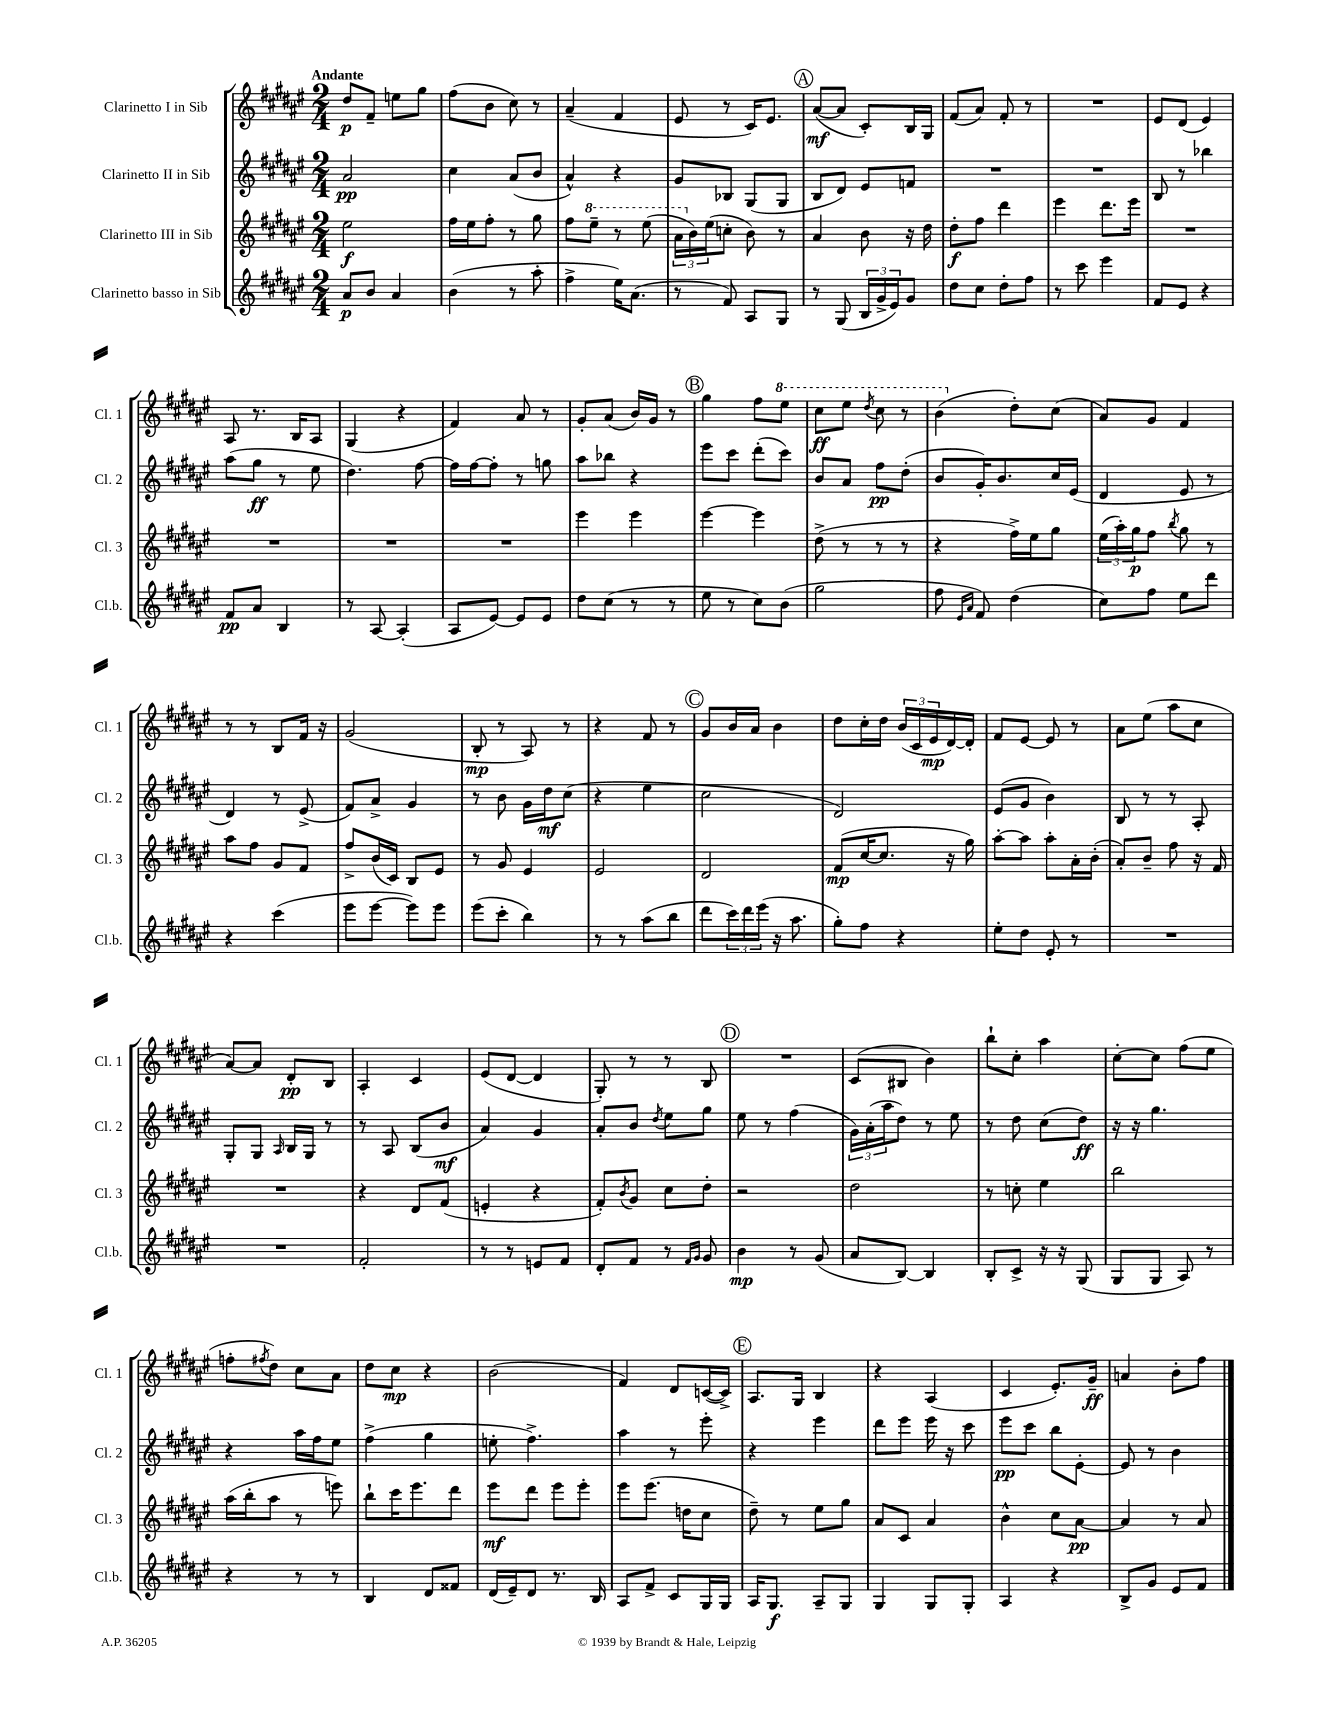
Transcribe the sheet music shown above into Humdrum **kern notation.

**kern	**kern	**kern	**kern
*staff4	*staff3	*staff2	*staff1
*clefG2	*clefG2	*clefG2	*clefG2
*k[f#c#g#d#a#e#]	*k[f#c#g#d#a#e#]	*k[f#c#g#d#a#e#]	*k[f#c#g#d#a#e#]
*M2/4	*M2/4	*M2/4	*M2/4
8a#/L	2ee#\	2a#/	8dd#/L
8b/J	.	.	8f#~/J
4a#/	.	.	8ee\L
.	.	.	8gg#\J
=	=	=	=
(4b\	16ff#\LL	4cc#\	(8ff#\L
.	16ee#\J	.	.
.	8ff#'\J	.	8b\J
8r	8r	(8a#/L	8cc#\)
8aa#'\	8gg#\	8b/J	8r
=	=	=	=
4ff#^\	8ff#\L	4a#^^/)	(4a#~/
.	8eee#~\J	.	.
16ee#\LK)	8r	4r	4f#/
(8.a#\J	.	.	.
.	(8eee#\	.	.
=	=	=	=
8r	24aa#\LL	8g#/L	8e#/
.	24b\)	.	.
.	(24ee#\J	.	.
8f#/)	8cc'\J	8B-/J	8r
8A#/L	8b\)	(8G#/L	16c#/LK)
.	.	.	8.e#/J
8G#/J	8r	8G#/J	.
=	=	=	=
8r	4a#/	8B/L	([8a#/L
(8G#/	.	8d#/J)	8a#/]J
24B/LL	8b\	8e#/L	8c#'/L)
24g#^/	.	.	.
24e#/J)	.	.	.
8g#/J	16r	8f/J	16B/L
.	16dd#\	.	16G#/JJ
=	=	=	=
8dd#\L	8dd#'\L	2r	(8f#/L
8cc#\J	8ff#\J	.	8a#/J)
8dd#'\L	4ddd#\	.	8f#'/
8ff#\J	.	.	8r
=	=	=	=
8r	4eee#\	2r	2r
8ccc#\	.	.	.
4eee#\	8.ddd#\L	.	.
.	16eee#\Jk	.	.
=	=	=	=
8f#/L	2r	8B/	8e#/L
8e#/J	.	8r	(8d#/J
4r	.	4bb-\	4e#/)
=	=	=	=
8f#/L	2r	(8aa#\L	8A#/
8a#/J	.	8gg#\J	8.r
4B/	.	8r	.
.	.	.	16B/LK
.	.	8ee#\	8A#/J
=	=	=	=
8r	2r	4.dd#\)	(4G#/
[8A#/	.	.	.
(4A#'/]	.	.	4r
.	.	[8ff#\	.
=	=	=	=
8A#/L	2r	16ff#\]LL	4f#/)
.	.	[16ff#\J	.
[8e#/J)	.	8ff#'\]J	.
8e#/]L	.	8r	8a#/
8e#/J	.	8gg\	8r
=	=	=	=
8dd#\L	4eee#\	8aa#\L	8g#'/L
(8cc#\J	.	8bb-\J	(8a#/J
8r	4eee#\	4r	16b/LL)
.	.	.	16g#/JJ
8r	.	.	8r
=	=	=	=
8ee#\	[4eee#\	8eee#\L	4gg#\
8r	.	8ccc#\J	.
8cc#\L)	4eee#\]	(8ddd#'\L	8ff#\L
(8b\J	.	8ccc#\J)	8eee#\J
=	=	=	=
2gg#\	(8dd#^\	8b/L	8ccc#\L
.	8r	8a#/J	8eee#\J
.	.	.	8qddd#/
.	8r	8ff#\L	8ccc#\
.	8r	(8dd#'\J	8r
=	=	=	=
8ff#\	4r	8b/L	(4bb\
16qqe#/LL	.	.	.
16qqa#/JJ	.	.	.
8f#/)	.	16g#'/K)	.
.	.	8.b/	.
(4dd#\	16ff#^\LL)	.	8dd#'\L)
.	16ee#\J	.	.
.	8gg#\J	16cc#/L	(8cc#\J
.	.	(16e#/JJ	.
=	=	=	=
8cc#\L)	(24ee#\LL	4d#/	8a#/L)
.	24aa#'\)	.	.
.	24gg#\J	.	.
8ff#\J	8ff#\J	.	8g#/J
.	8qbb/	.	.
8ee#\L	8gg#\	8e#/	4f#/
8ddd#\J	8r	8r	.
=	=	=	=
4r	8aa#\L	4d#/)	8r
.	8ff#\J	.	8r
(4ccc#\	8g#/L	8r	8B/L
.	8f#/J	(8e#^/	16f#/Jk
.	.	.	16r
=	=	=	=
8eee#\L	8ff#^/L	8f#/L)	(2g#/
[8eee#\J	(16b/L	8a#^/J	.
.	16c#/JJ)	.	.
8eee#\]L)	8B/L	4g#/	.
8eee#\J	8e#/J	.	.
=	=	=	=
(8eee#\L	8r	8r	8B'/
8ccc#'\J	8g#/	8b\	8r
4bb\)	4e#/	16g#\LL	8A#/)
.	.	16dd#\J	.
.	.	(8cc#\J	8r
=	=	=	=
8r	2e#/	4r	4r
8r	.	.	.
(8aa#\L	.	4ee#\	8f#/
8bb\J	.	.	8r
=	=	=	=
8ddd#\L	2d#/	2cc#\	8g#/L
24ccc#\L)	.	.	16b/L
24ddd#\	.	.	.
.	.	.	16a#/JJ
(24eee#\JJ	.	.	.
16r	.	.	4b\
8.aa#\	.	.	.
=	=	=	=
8gg#'\L)	(8f#/L	2d#/)	8dd#\L
8ff#\J	[16cc#/K	.	16cc#'\L
.	8.cc#/]J	.	16dd#\JJ
4r	.	.	(24b/LL
.	.	.	24c#/
.	.	.	24e#/
.	16r	.	[16d#/)
.	16gg#\)	.	16d#'/]JJ
=	=	=	=
8ee#'\L	[8aa#'\L	(8e#/L	8f#/L
8dd#\J	8aa#\]J	8g#/J	[8e#/J
8e#'/	8aa#'\L	4b\)	8e#/]
8r	16a#'\L	.	8r
.	(16b'\JJ	.	.
=	=	=	=
2r	8a#'/L)	8B/	8a#\L
.	8b~/J	8r	(8ee#\J
.	8ff#\	8r	8aa#\L
.	16r	8A#'/	8cc#\J
.	16f#/	.	.
=	=	=	=
2r	2r	8G#'/L	[8a#/L)
.	.	8G#/J	8a#/]J
.	.	16qqA#/	.
.	.	16B/LL	8d#'/L
.	.	16G#/JJ	.
.	.	8r	8B/J
=	=	=	=
2f#'/	4r	8r	4A#'/
.	.	8A#/	.
.	8d#/L	(8B/L	4c#/
.	(8f#/J	8b/J	.
=	=	=	=
8r	4e'/	4a#/)	(8e#/L
8r	.	.	[8d#/J
8e/L	4r	4g#/	4d#/]
8f#/J	.	.	.
=	=	=	=
8d#'/L	8f#'/L)	8a#'/L	8G#'/)
.	8qb/	.	.
8f#/J	8g#/J	8b/J	8r
.	.	8qdd#/	.
8r	8cc#\L	8ee#\L	8r
16qqf#/LL	.	.	.
16qqg#/JJ	.	.	.
8g#/	8dd#'\J	8gg#\J	8B/
=	=	=	=
4b\	2r	8ee#\	2r
.	.	8r	.
8r	.	(4ff#\	.
(8g#/	.	.	.
=	=	=	=
8a#/L	2dd#\	24g#\LL)	(8c#/L
.	.	(24a#'\	.
.	.	24aa#\J	.
[8B/J)	.	8dd#\J)	8B#/J
4B/]	.	8r	4b\)
.	.	8ee#\	.
=	=	=	=
8B'/L	8r	8r	8bb`\L
8c#^/J	8cc'\	8dd#\	8cc#'\J
16r	4ee#\	(8cc#\L	4aa#\
16r	.	.	.
(8G#/	.	8dd#\J)	.
=	=	=	=
8G#/L	2bb\	16r	[8cc#'\L
.	.	16r	.
8G#/J	.	4.gg#\	8cc#\]J
8A#/)	.	.	(8ff#\L
8r	.	.	8ee#\J
=	=	=	=
4r	(16aa#\LL	4r	8ff'\L
.	16bb'\J	.	.
.	.	.	8qff#/
.	8aa#\J	.	8dd#\J)
8r	8r	16aa#\LL	8cc#\L
.	.	16ff#\J	.
8r	8eee\)	8ee#\J	8a#\J
=	=	=	=
4B/	8bb`\L	(4ff#^\	8dd#\L
.	16ccc#\K	.	8cc#\J
.	8.eee#\	.	.
8d#/L	.	4gg#\	4r
8f##/J	8ddd#\J	.	.
=	=	=	=
(16d#/LL	8eee#\L	8ee'\	(2b\
16e#~/J)	.	.	.
8d#/J	8ddd#\J	4.ff#^\)	.
8.r	8eee#\L	.	.
.	8eee#'\J	.	.
16B/	.	.	.
=	=	=	=
8A#/L	8eee#\L	4aa#\	4f#/)
8f#^/J	(8.eee#\J	.	.
8c#/L	.	8r	8d#/L
.	16dd\LK	.	.
16G#/L	8cc#\J	8eee#'\	([16c/L
16G#/JJ	.	.	16c^/]JJ)
=	=	=	=
16A#/LK	8dd#~\)	4r	8.A#/L
8.G#/J	.	.	.
.	8r	.	.
.	.	.	16G#/Jk
8A#~/L	8ee#\L	4eee#\	4B/
8G#/J	8gg#\J	.	.
=	=	=	=
4G#/	8a#/L	8ddd#\L	4r
.	8c#/J	8eee#\J	.
8G#/L	4a#/	16eee#\	(4A#/
.	.	16r	.
8G#'/J	.	8ccc#\	.
=	=	=	=
4A#/	4b^^\	8eee#\L	4c#/
.	.	8ccc#\J	.
4r	8cc#\L	8bb\L	8.e#'/L)
.	[8a#\J	[8e#'\J	.
.	.	.	16g#~/Jk
=	=	=	=
8B^/L	4a#/]	8e#/]	4a/
8g#/J	.	8r	.
8e#/L	8r	4b\	8b'\L
8f#/J	8a#/	.	8ff#\J
==	==	==	==
*-	*-	*-	*-
